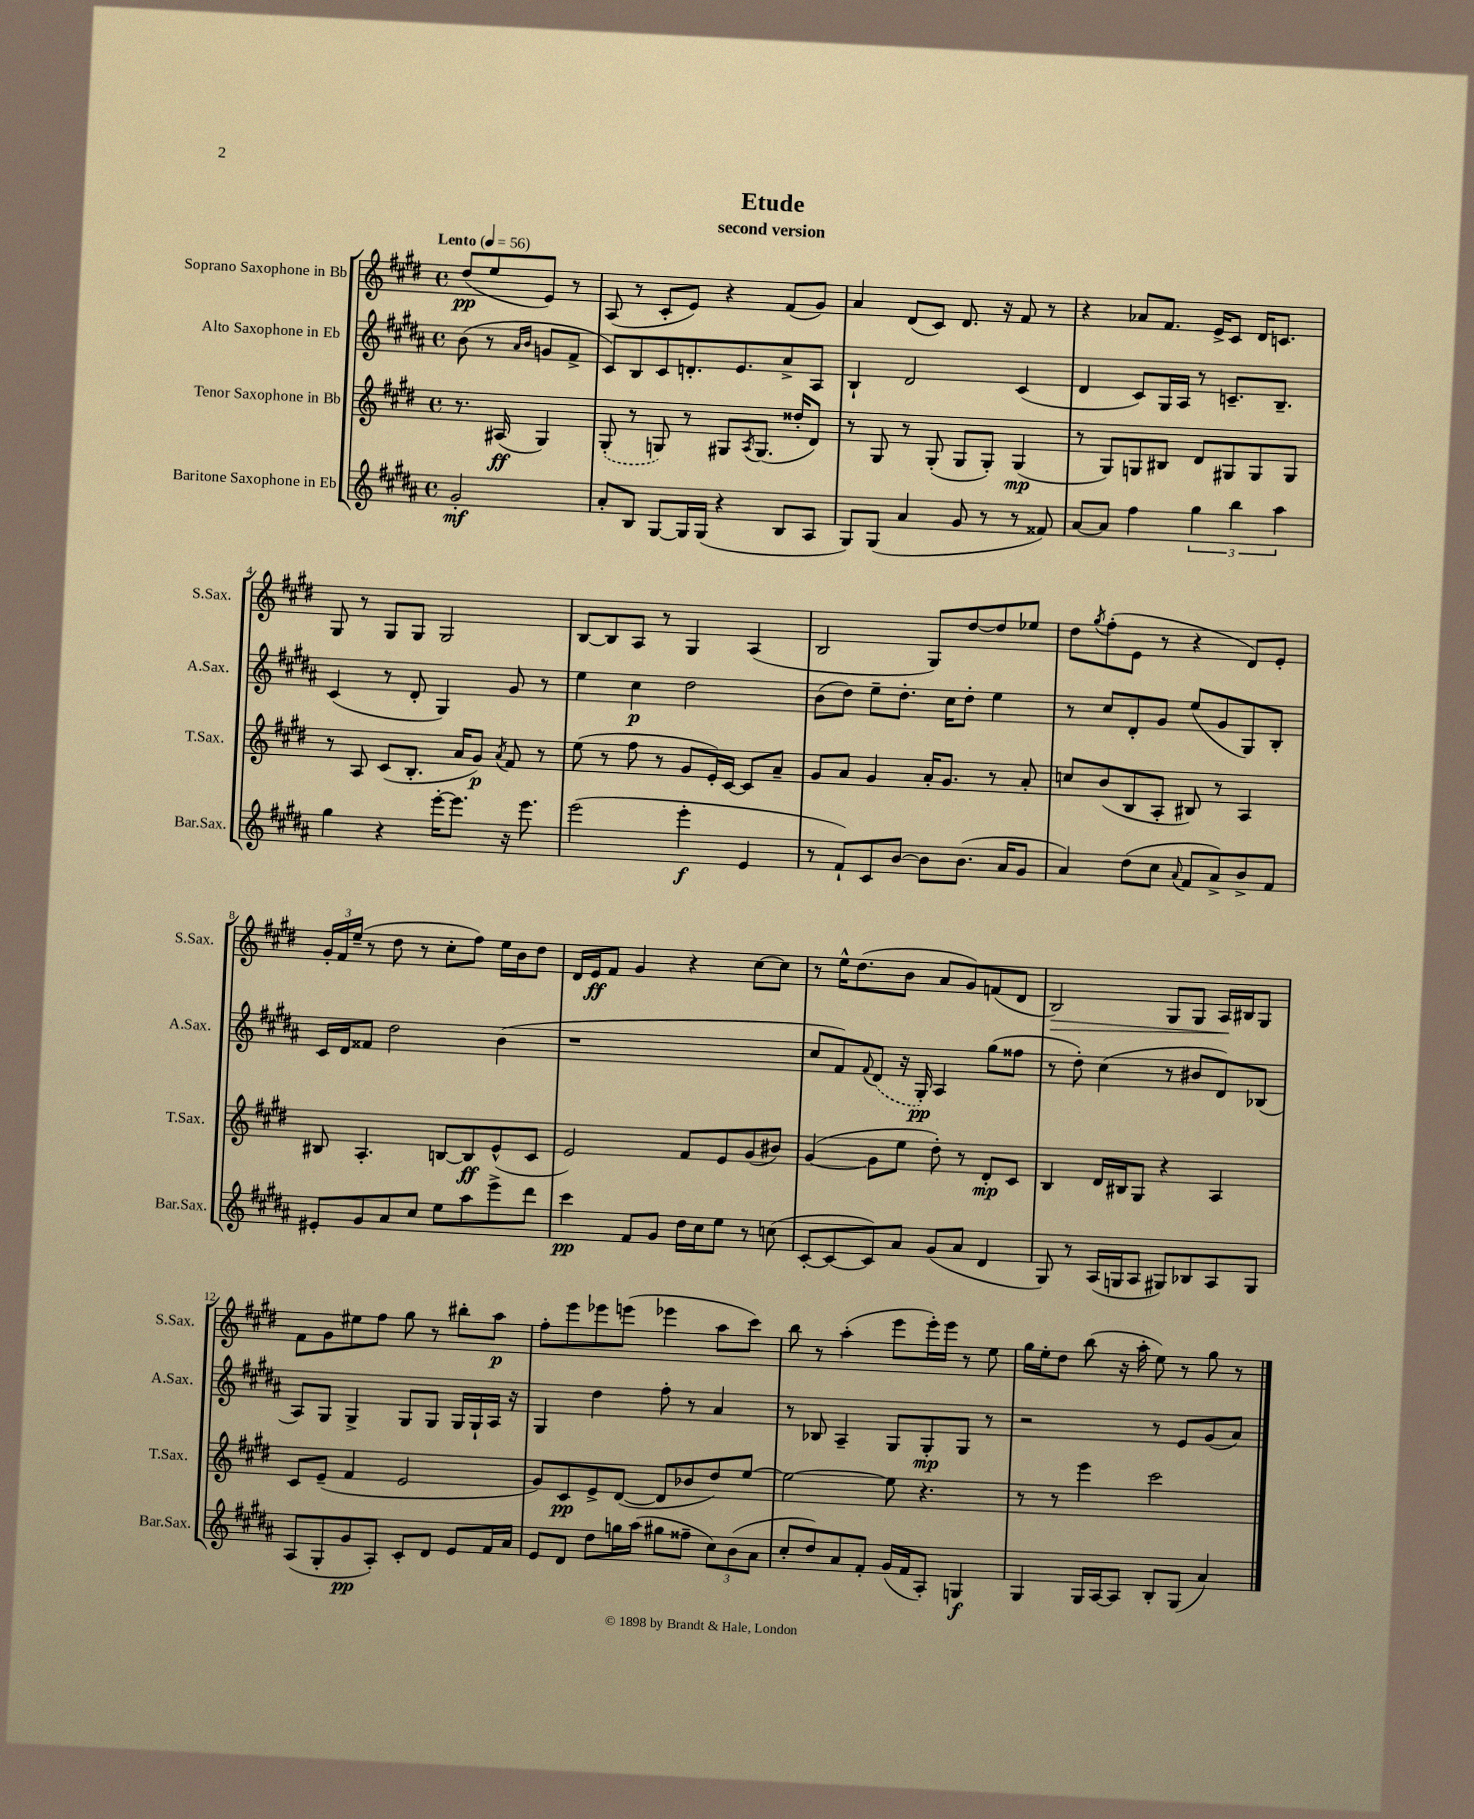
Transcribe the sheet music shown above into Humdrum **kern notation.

**kern	**kern	**kern	**kern
*staff4	*staff3	*staff2	*staff1
*clefG2	*clefG2	*clefG2	*clefG2
*k[f#c#g#d#a#]	*k[f#c#g#d#]	*k[f#c#g#d#a#]	*k[f#c#g#d#]
*M4/4	*M4/4	*M4/4	*M4/4
*met(c)	*met(c)	*met(c)	*met(c)
*MM56	*MM56	*MM56	*MM56
2g#'	8.r	(8b	(8dd#
.	.	8r	8ee
.	(16A#	.	.
.	.	16qqa#	.
.	.	16qqb	.
.	4G#)	8g	8e)
.	.	8f#^	8r
=	=	=	=
8a#'	(8G#'	8c#)	(8A
8B	8r	8B	8r
[8G#	8G)	8c#	8c#'
16G#]	8r	8.d'	8e)
(16G#	.	.	.
4r	8G#	.	4r
.	.	8.e	.
.	8qA	.	.
.	(8.G#	.	.
8B	.	8a#^	(8f#
.	16dd##'	.	.
8A#	8d#)	8A#	8g#)
=	=	=	=
8G#)	8r	4B`	4a
(8G#	8G#	.	.
4a#	8r	2d#	(8d#
.	(8G#'	.	8c#)
8g#	8G#	.	8.d#
8r	8G#')	.	.
.	.	.	16r
8r	(4G#	(4c#	8f#
8f##)	.	.	8r
=	=	=	=
[8a#	8r	4d#	4r
8a#]	8G#)	.	.
4ff#	8G	8c#)	8a-
.	8B#	16G#	8.f#
.	.	16A#	.
6gg#	8d#	8r	.
.	.	.	16e^
.	8G#	8.c~	8c#
6bb	.	.	.
.	8G#	.	16d#
.	.	8.B~	8.c
6aa#	.	.	.
.	8G#	.	.
=	=	=	=
4gg#	8r	(4c#	8G#
.	8A	.	8r
4r	(8c#	8r	8G#
.	8.B'	8d#'	8G#
[16eee'	.	4G#)	2G#
8.eee]	16a	.	.
.	8g#)	.	.
.	8qa	.	.
16r	8f#	8g#	.
8.eee	.	.	.
.	8r	8r	.
=	=	=	=
(2eee	(8ee	4ee	[8B
.	8r	.	8B]
.	8ff#	4cc#	8A
.	8r	.	8r
4eee'	8g#	2dd#	4G#
.	16e')	.	.
.	[16c#	.	.
4e	8c#]	.	(4A
.	8a~	.	.
=	=	=	=
8r	8g#	(8b	2B
8f#`)	8a	8dd#)	.
8c#	4g#	8ee~	.
[8b	.	8.dd#'	.
8b]	16a'	.	8G#)
.	8.g#	16cc#	.
(8.b	.	8dd#'	[8dd#
.	8r	4ee	8dd#]
16a#	.	.	.
8g#	8a'	.	8ee-
=	=	=	=
4a#)	8cc	8r	8dd#
.	.	.	8qgg#
.	(8b	8cc#	(8ff#'
(8dd#	8B	8d#'	8e
8cc#	8A'	8g#	8r
8qqa#	.	.	.
8f#	8B#)	(8ee	4r
8a#^)	8r	8g#	.
8b^	4A	8G#)	8d#)
8f#	.	8B'	8e'
=	=	=	=
8e#'	8B#	16c#	24g#'
.	.	.	24f#
.	.	16d#	.
.	.	.	(24ee~
8g#	4.A'	8f##	8r
8a#	.	2dd#	8dd#
8cc#	.	.	8r
8ee	[8B	.	8cc#'
8aa#	8B]	.	8ff#)
8eee^	(8e^^	(4b	16ee
.	.	.	16b
8ddd#	8c#	.	8dd#
=	=	=	=
4ccc#	2e)	1r	16d#
.	.	.	16e
.	.	.	8f#
8f#	.	.	4g#
8g#	.	.	.
16dd#	8f#	.	4r
16cc#	.	.	.
8ee	8e	.	.
8r	(8g#	.	[8cc#
(8cc	8b#)	.	8cc#]
=	=	=	=
[8c#'	([4g#	8cc#	8r
8c#_	.	8f#)	16ee^^
.	.	.	(8.dd#
.	.	8qqf#	.
8c#])	8g#]	(8d#	.
8a#	8ee	16r	8b
.	.	16G#')	.
(8g#	8dd#')	4A#	8a
8a#	8r	.	8g#)
4d#	8d#'	(8gg#	(8f
.	8c#	8ff##	8d#
=	=	=	=
8G#)	4B	8r	2B)
8r	.	8dd#')	.
(16A#	16d#	(4cc#	.
16G	16B#	.	.
8A#	8G#	.	.
8G#)	4r	8r	8G#
8B-	.	8b#	8G#
8A#	4A	8d#)	16A
.	.	.	16B#
8G#	.	(8B-	8G#
=	=	=	=
(8A#	8c#	8A#)	8f#
8G#'	(8e~	8G#	8g#
8g#	4f#	4G#^	8ee#
8A#')	.	.	8ff#
8c#'	2e	8G#	8gg#
8d#	.	8G#	8r
8e	.	16G#	8bb#'
.	.	16G#`	.
16f#	.	16A#	8aa
16a#	.	16r	.
=	=	=	=
8e	8g#)	4G#	8ff#'
8d#	8c#	.	8eee
8dd#	8e^	4dd#	8eee-
16gg	([8d#	.	(8eee
(16aa#	.	.	.
8gg#	8d#]	8ff#'	4eee-
8ff##~	8b-	8r	.
12cc#)	8dd#)	4a#	8aa
(12b	.	.	.
.	[8ee	.	8ccc#)
12a#	.	.	.
=	=	=	=
8cc#'	2ee_	8r	8bb
8dd#)	.	8B-	8r
8a#	.	4A#~	(4aa'
8f#'	.	.	.
(16g#	8ee]	8G#	8eee
16f#	.	.	.
8A#')	4.r	8G#'	16eee')
.	.	.	16eee
4G	.	8G#	8r
.	.	8r	8ee
=	=	=	=
4G#	8r	2r	16gg#
.	.	.	16ee'
.	8r	.	8dd#
16G#	4eee	.	(8bb
[16A#	.	.	.
8A#]	.	.	16r
.	.	.	16aa'
8B'	2ccc#	8r	8ee)
(8G#	.	8e	8r
4a#)	.	(8g#	8gg#
.	.	8a#)	8r
==	==	==	==
*-	*-	*-	*-
